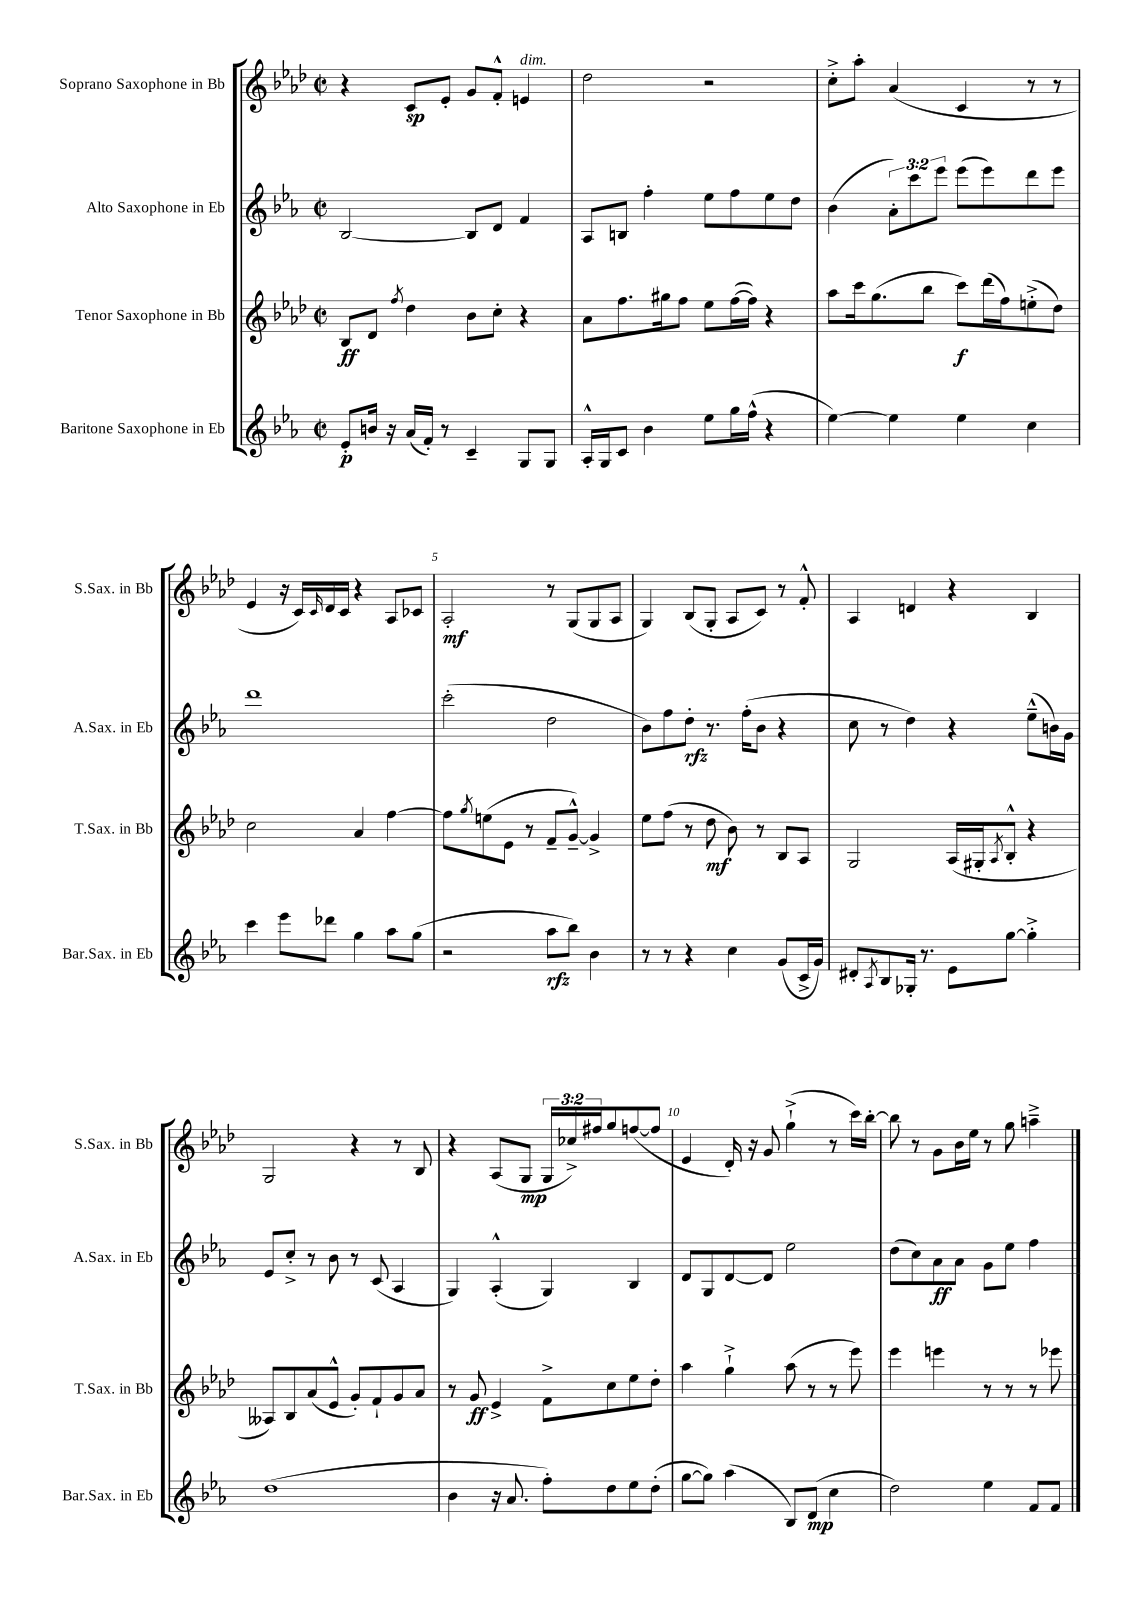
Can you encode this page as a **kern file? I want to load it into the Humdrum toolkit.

**kern	**dynam	**kern	**dynam	**kern	**dynam	**kern	**dynam
*part4	*part4	*part3	*part3	*part2	*part2	*part1	*part1
*staff4	*staff4	*staff3	*staff3	*staff2	*staff2	*staff1	*staff1
*I"Baritone Saxophone in Eb	*	*I"Tenor Saxophone in Bb	*	*I"Alto Saxophone in Eb	*	*I"Soprano Saxophone in Bb	*
*I'Bar.Sax. in Eb	*	*I'T.Sax. in Bb	*	*I'A.Sax. in Eb	*	*I'S.Sax. in Bb	*
*clefG2	*	*clefG2	*	*clefG2	*	*clefG2	*
*k[b-e-a-]	*	*k[b-e-a-d-]	*	*k[b-e-a-]	*	*k[b-e-a-d-]	*
*M2/2	*	*M2/2	*	*M2/2	*	*M2/2	*
*met(c|)	*	*met(c|)	*	*met(c|)	*	*met(c|)	*
=1	=1	=1	=1	=1	=1	=1	=1
8e-'/L	p	8B-/L	ff	[2B-/	.	4r	.
16bn/Jk	.	8d-/J	.	.	.	.	.
16r	.	.	.	.	.	.	.
.	.	8qff/	.	.	.	.	.
(16a-/LL	.	4dd-\	.	.	.	8c/L	sp
16f'/JJ)	.	.	.	.	.	.	.
8r	.	.	.	.	.	8e-'/J	.
4c~/	.	8b-\L	.	8B-/L]	.	8g/L	.
.	.	8cc'\J	.	8d/J	.	8f'^^/J	.
!	!	!	!	!	!	!LO:TX:a:i:t=dim.	!
8G/L	.	4r	.	4f/	.	4en/	.
8G/J	.	.	.	.	.	.	.
=2	=2	=2	=2	=2	=2	=2	=2
16A-'^^/LL	.	8a-\L	.	8A-/L	.	2dd-\	.
16G/J	.	.	.	.	.	.	.
8c/J	.	8.ff\	.	8Bn/J	.	.	.
4b-\	.	.	.	4ff'\	.	.	.
.	.	16gg#X\k	.	.	.	.	.
.	.	8ff\J	.	.	.	.	.
8ee-\L	.	8ee-\L	.	8ee-\L	.	2r	.
16gg\L	.	([16ff\L	.	8ff\	.	.	.
(16ff^^\JJ	.	16ff\JJ])	.	.	.	.	.
4r	.	4r	.	8ee-\	.	.	.
.	.	.	.	8dd\J	.	.	.
=3	=3	=3	=3	=3	=3	=3	=3
[4ee-\)	.	8aa-\L	.	(4b-\	.	8cc'^\L	.
.	.	16ccc\k	.	.	.	8aa-'\J	.
.	.	(8.gg\	.	.	.	.	.
4ee-\]	.	.	.	12a-'\L)	.	(4a-/	.
.	.	.	.	12ccc\	.	.	.
.	.	8bb-\J	.	.	.	.	.
.	.	.	.	12eee-\J	.	.	.
4ee-\	.	8ccc\L)	f	(8eee-\L	.	4c/	.
.	.	(16ddd-\L	.	8eee-\)	.	.	.
.	.	16ff\J)	.	.	.	.	.
4cc\	.	(8een'^\	.	8ddd\	.	8r	.
.	.	8dd-\J)	.	8eee-\J	.	8r	.
!!LO:LB:g=z
=4	=4	=4	=4	=4	=4	=4	=4
4ccc\	.	2cc\	.	1ddd	.	4e-/	.
8eee-\L	.	.	.	.	.	16r	.
.	.	.	.	.	.	16c/LL)	.
.	.	.	.	.	.	16qqc/	.
8ddd-X\J	.	.	.	.	.	16d-/	.
.	.	.	.	.	.	16c/JJ	.
4gg\	.	4a-/	.	.	.	4r	.
8aa-\L	.	[4ff\	.	.	.	8A-/L	.
(8gg\J	.	.	.	.	.	8c-X/J	.
=5	=5	=5	=5	=5	=5	=5	=5
2r	.	8ff\L]	.	(2ccc'\	.	2A-'/	mf
.	.	8qgg/	.	.	.	.	.
.	.	(8een\	.	.	.	.	.
.	.	8e-\J	.	.	.	.	.
.	.	8r	.	.	.	.	.
8aa-\L	rfz	8f~/L	.	2dd\	.	8r	.
8bb-\J)	.	[8g~^^/J)	.	.	.	(8G/L	.
4b-\	.	4g^/]	.	.	.	8G/	.
.	.	.	.	.	.	8A-/J	.
=6	=6	=6	=6	=6	=6	=6	=6
8r	.	8ee-\L	.	8b-\L)	.	4G/)	.
8r	.	(8ff\J	.	8ff\	.	.	.
4r	.	8r	.	8dd'\J	rfz	(8B-/L	.
.	.	8dd-\	mf	8.r	.	8G'/J	.
4cc\	.	8b-\)	.	.	.	8A-/L	.
.	.	.	.	(16ff'\KL	.	.	.
.	.	8r	.	8b-\J	.	8c/J)	.
(8g/L	.	8B-/L	.	4r	.	8r	.
16c^/L	.	8A-/J	.	.	.	8f'^^/	.
16g/JJ)	.	.	.	.	.	.	.
=7	=7	=7	=7	=7	=7	=7	=7
8d#X'/L	.	2G/	.	8cc\	.	4A-/	.
8qA-/	.	.	.	.	.	.	.
8B-/	.	.	.	8r	.	.	.
16G-X'/Jk	.	.	.	4dd\)	.	4dn/	.
8.r	.	.	.	.	.	.	.
8e-\L	.	(16A-/LL	.	4r	.	4r	.
.	.	16G#X'/J	.	.	.	.	.
.	.	8qA-/	.	.	.	.	.
[8gg\J	.	8B-'^^/J	.	.	.	.	.
4gg'^\]	.	4r	.	(8ee-~^^\L	.	4B-/	.
.	.	.	.	16bn\L)	.	.	.
.	.	.	.	16g\JJ	.	.	.
!!LO:LB:g=z
=8	=8	=8	=8	=8	=8	=8	=8
(1dd	.	8A--X/L)	.	8e-/L	.	2G/	.
.	.	8B-/	.	8cc'^/J	.	.	.
.	.	(8a-/	.	8r	.	.	.
.	.	8e-^^/J	.	8b-\	.	.	.
.	.	8g'/L)	.	8r	.	4r	.
.	.	8f`/	.	(8c/	.	.	.
.	.	8g/	.	4A-/	.	8r	.
.	.	8a-/J	.	.	.	8B-/	.
=9	=9	=9	=9	=9	=9	=9	=9
4b-\	.	8r	.	4G/)	.	4r	.
.	.	8g/	ff	.	.	.	.
16r	.	4e-^/	.	(4A-'^^/	.	(8A-/L	.
8.a-/	.	.	.	.	.	.	.
.	.	.	.	.	.	8G/J	mp
8ff'\L)	.	8f^\L	.	4G/)	.	24G/LL	.
.	.	.	.	.	.	24cc-X^/)	.
.	.	.	.	.	.	24ff#X/J	.
8dd\	.	8cc\	.	.	.	8gg/	.
8ee-\	.	8ee-\	.	4B-/	.	([8ffn/	.
(8dd'\J	.	8dd-'\J	.	.	.	8ff/J]	.
=10	=10	=10	=10	=10	=10	=10	=10
[8gg\L	.	4aa-\	.	8d/L	.	4e-/	.
8gg\J])	.	.	.	8G/	.	.	.
(4aa-\	.	4gg`^\	.	[8d/	.	16d-'/)	.
.	.	.	.	.	.	16r	.
.	.	.	.	8d/J]	.	8g/	.
8B-/L)	.	(8aa-\	.	2ee-\	.	(4gg`^\	.
(8d/J	mp	8r	.	.	.	.	.
4cc\	.	8r	.	.	.	8r	.
.	.	8eee-\)	.	.	.	16ccc\LL)	.
.	.	.	.	.	.	[16bb-'\JJ	.
=11	=11	=11	=11	=11	=11	=11	=11
2dd\)	.	4eee-\	.	(8dd\L	.	8bb-\]	.
.	.	.	.	8cc\)	.	8r	.
.	.	4eeen\	.	8a-\	ff	8g\L	.
.	.	.	.	8a-\J	.	16b-\L	.
.	.	.	.	.	.	16ee-\JJ	.
4ee-\	.	8r	.	8g\L	.	8r	.
.	.	8r	.	8ee-\J	.	8gg\	.
8f/L	.	8r	.	4ff\	.	4aan~^\	.
8f/J	.	8eee-X\	.	.	.	.	.
==	==	==	==	==	==	==	==
*-	*-	*-	*-	*-	*-	*-	*-
